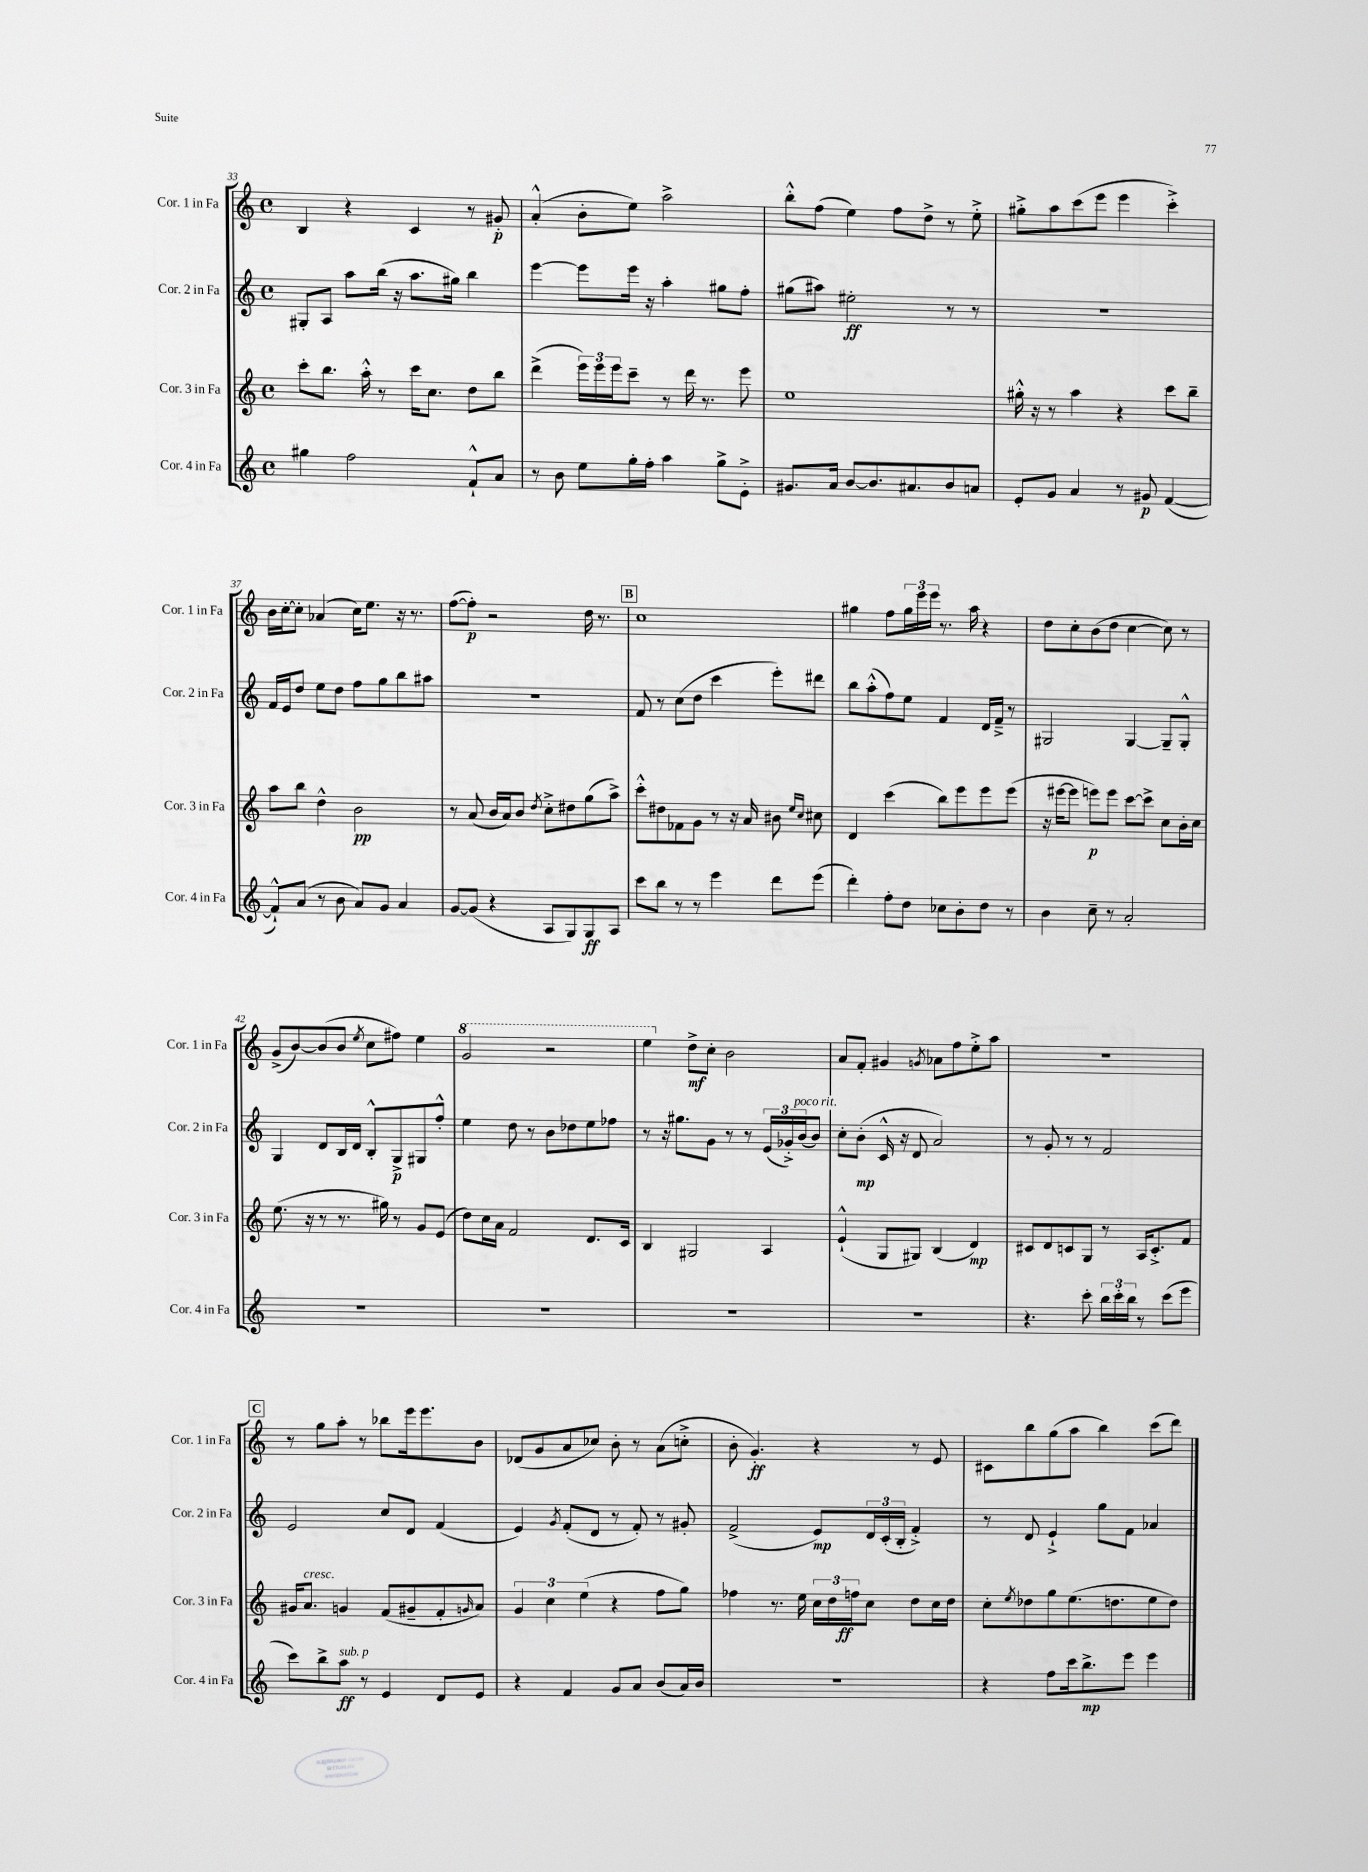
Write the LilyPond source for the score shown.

<<
\new StaffGroup <<
\new Staff = "s0" \with { instrumentName = "Cor. 1 in Fa" shortInstrumentName = "Cor. 1 in Fa" } {
    \clef treble \key c \major \defaultTimeSignature \time 4/4
    b4 r4 c'4 r8 gis'8-.\p |
    a'4-.-^( b'8-. e''8) a''2-> |
    b''8-.-^ f''8( e''4) f''8 d''8-> r8 e''8-.-> |
    gis''8-.-> a''8 c'''8( e'''8 e'''4 c'''4-.->) |
    b'16 c''16~-. c''8-. aes'4( c''16) e''8. r16 r8. |
    f''8~( f''8-.\p) r2 d''16 r8. |
    \mark \markup { \box "B" } c''1 |
    gis''4 f''8 \tuplet 3/2 { gis''16 e'''16 e'''16 } r8. a''16 r4 |
    d''8 c''8-. b'8( d''8 c''4~ c''8) r8 |
    g'8->( b'8~) b'8( b'8 \acciaccatura { e''8 } c''8 fis''8) e''4 |
    \ottava #1 g''2 r2 |
    e'''4 \ottava #0 d''8->\mf c''8-. b'2 |
    a'8 f'8-. gis'4 \acciaccatura { g'8 } aes'8 f''8 e''8-.-> a''8 |
    R1 |
    \mark \markup { \box "C" } r8 g''8 a''8-. r8 bes''8 e'''16 e'''8. b'8 |
    des'8( g'8 a'8 ces''8) b'8-. r8 a'8( c''8-.-> |
    b'8-. g'4.-.\ff) r4 r8 e'8 |
    cis'8 b''8 g''8( a''8 b''4) c'''8( d'''8) \bar "|." |
}
\new Staff = "s1" \with { instrumentName = "Cor. 2 in Fa" shortInstrumentName = "Cor. 2 in Fa" } {
    \clef treble \key c \major \defaultTimeSignature \time 4/4
    gis8-. a8 a''8 b''16( r16 a''8. gis''16) b''4 |
    e'''4~ e'''8 e'''16 r16 a''4-. gis''8 f''8-. |
    gis''8( ais''8) eis''2-.\ff r8 r8 |
    R1 |
    f'16 e'16 d''8 e''8 d''8 f''8 g''8 b''8 ais''8 |
    R1 |
    \mark \markup { \box "B" } f'8 r8 c''8( d''8 c'''4 e'''8-.) dis'''8 |
    b''8 a''8-.-^( f''8) e''8 f'4 d'16 f'16---> r8 |
    gis2 gis4~ gis8-- gis8-.-^ |
    g4 d'8 b16 d'16 b8-.-^ g8->\p gis8 f''8-.-^ |
    e''4 d''8 r8 b'8 des''8 e''8 fes''8 |
    r8 r16 gis''8. g'8 r8 r8 \tuplet 3/2 { e'16( ges'16-.->) b'16^\markup { \italic "poco rit." }( } b'8) |
    c''8-. b'8-.\mp( c'16-^ r16 d'8 a'2) |
    r8 g'8-. r8 r8 f'2 |
    \mark \markup { \box "C" } e'2 c''8 d'8 f'4( |
    e'4) \acciaccatura { g'8 } f'8-.( d'8 r8 f'8-.) r8 gis'8-. |
    f'2->( e'8\mp) \tuplet 3/2 { d'16 c'16-.( b16-. } f'4-.->) |
    r8 d'8 e'4-!-> g''8 f'8 aes'4 \bar "|." |
}
\new Staff = "s2" \with { instrumentName = "Cor. 3 in Fa" shortInstrumentName = "Cor. 3 in Fa" } {
    \clef treble \key c \major \defaultTimeSignature \time 4/4
    c'''8-. b''8. a''16-.-^ r8 c'''16 c''8. d''8 b''8 |
    d'''4->( \tuplet 3/2 { e'''16) e'''16 e'''16 } c'''8-- r8 d'''16 r8. e'''8 |
    e''1 |
    gis''16-.-^ r16 r8 a''4 r4 c'''8 b''8-- |
    a''8 b''8 d''4-^ b'2\pp |
    r8 a'8( b'16 a'16) b'8 \acciaccatura { d''8 } c''8-.-> dis''8 g''8( a''8->) |
    \mark \markup { \box "B" } c'''8-.-^ dis''8 fes'8 g'8 r8 r16 a'16 bis'8 \grace { e''16 c''16 } cis''8 |
    d'4 c'''4( b''8) e'''8 e'''8 e'''8( |
    r16 eis'''16~ eis'''8 e'''8\p) e'''8 c'''8~ c'''8-> c''8 b'16-. c''16 |
    e''8.( r16 r8 r8. gis''16) r8 g'8 e'8( |
    d''8) c''16 a'16 f'2 d'8. c'16 |
    b4 gis2 a4 |
    e'4-!-^( g8 gis8) b4( d'4\mp) |
    cis'8 d'8 c'8 g8 r8 a16 c'8.-.-> f'8 |
    \mark \markup { \box "C" } gis'16 a'8.^\markup { \italic "cresc." } g'4 f'8( gis'8-- f'8-. \grace { g'16 } a'8) |
    \tuplet 3/2 { g'4 c''4 e''4( } r4 f''8 g''8) |
    fes''4 r8. e''16 \tuplet 3/2 { c''16 d''16 f''16\ff } c''8 d''8 c''16 d''16 |
    c''8-. \acciaccatura { e''8 } des''8 g''8 e''8.( d''8. e''8 d''8) \bar "|." |
}
\new Staff = "s3" \with { instrumentName = "Cor. 4 in Fa" shortInstrumentName = "Cor. 4 in Fa" } {
    \clef treble \key c \major \defaultTimeSignature \time 4/4
    gis''4 f''2 f'8-!-^ a'8 |
    r8 b'8 e''8 g''16-. f''16-. a''4 g''8-> e'8-.-> |
    gis'8. a'16 b'8~ b'8. ais'8. b'8 a'8 |
    e'8-. g'8 a'4 r8 gis'8\p f'4~( |
    f'8-!-^) a'8( r8 b'8 a'8) g'8 a'4 |
    g'8~ g'8( r4 a8 g8) g8\ff a8 |
    \mark \markup { \box "B" } c'''8 b''8 r8 r8 e'''4 d'''8 e'''8( |
    d'''4-.) f''8-. d''8 ces''8 b'8-. d''8 r8 |
    b'4 c''8-- r8 a'2-. |
    R1 |
    R1 |
    R1 |
    R1 |
    r4. c'''8-. \tuplet 3/2 { b''16 c'''16-. b''16 } r8 c'''8( e'''8 |
    \mark \markup { \box "C" } c'''8) b''8-> a''8\ff^\markup { \italic "sub. p" } r8 e'4 d'8 e'8 |
    r4 f'4 g'8 a'8 b'8( a'16) b'16 |
    R1 |
    r4 f''8 c'''16 b''8.->\mp e'''8 e'''4 \bar "|." |
}
>>
>>
\layout { \context { \Score currentBarNumber = #33 } }
